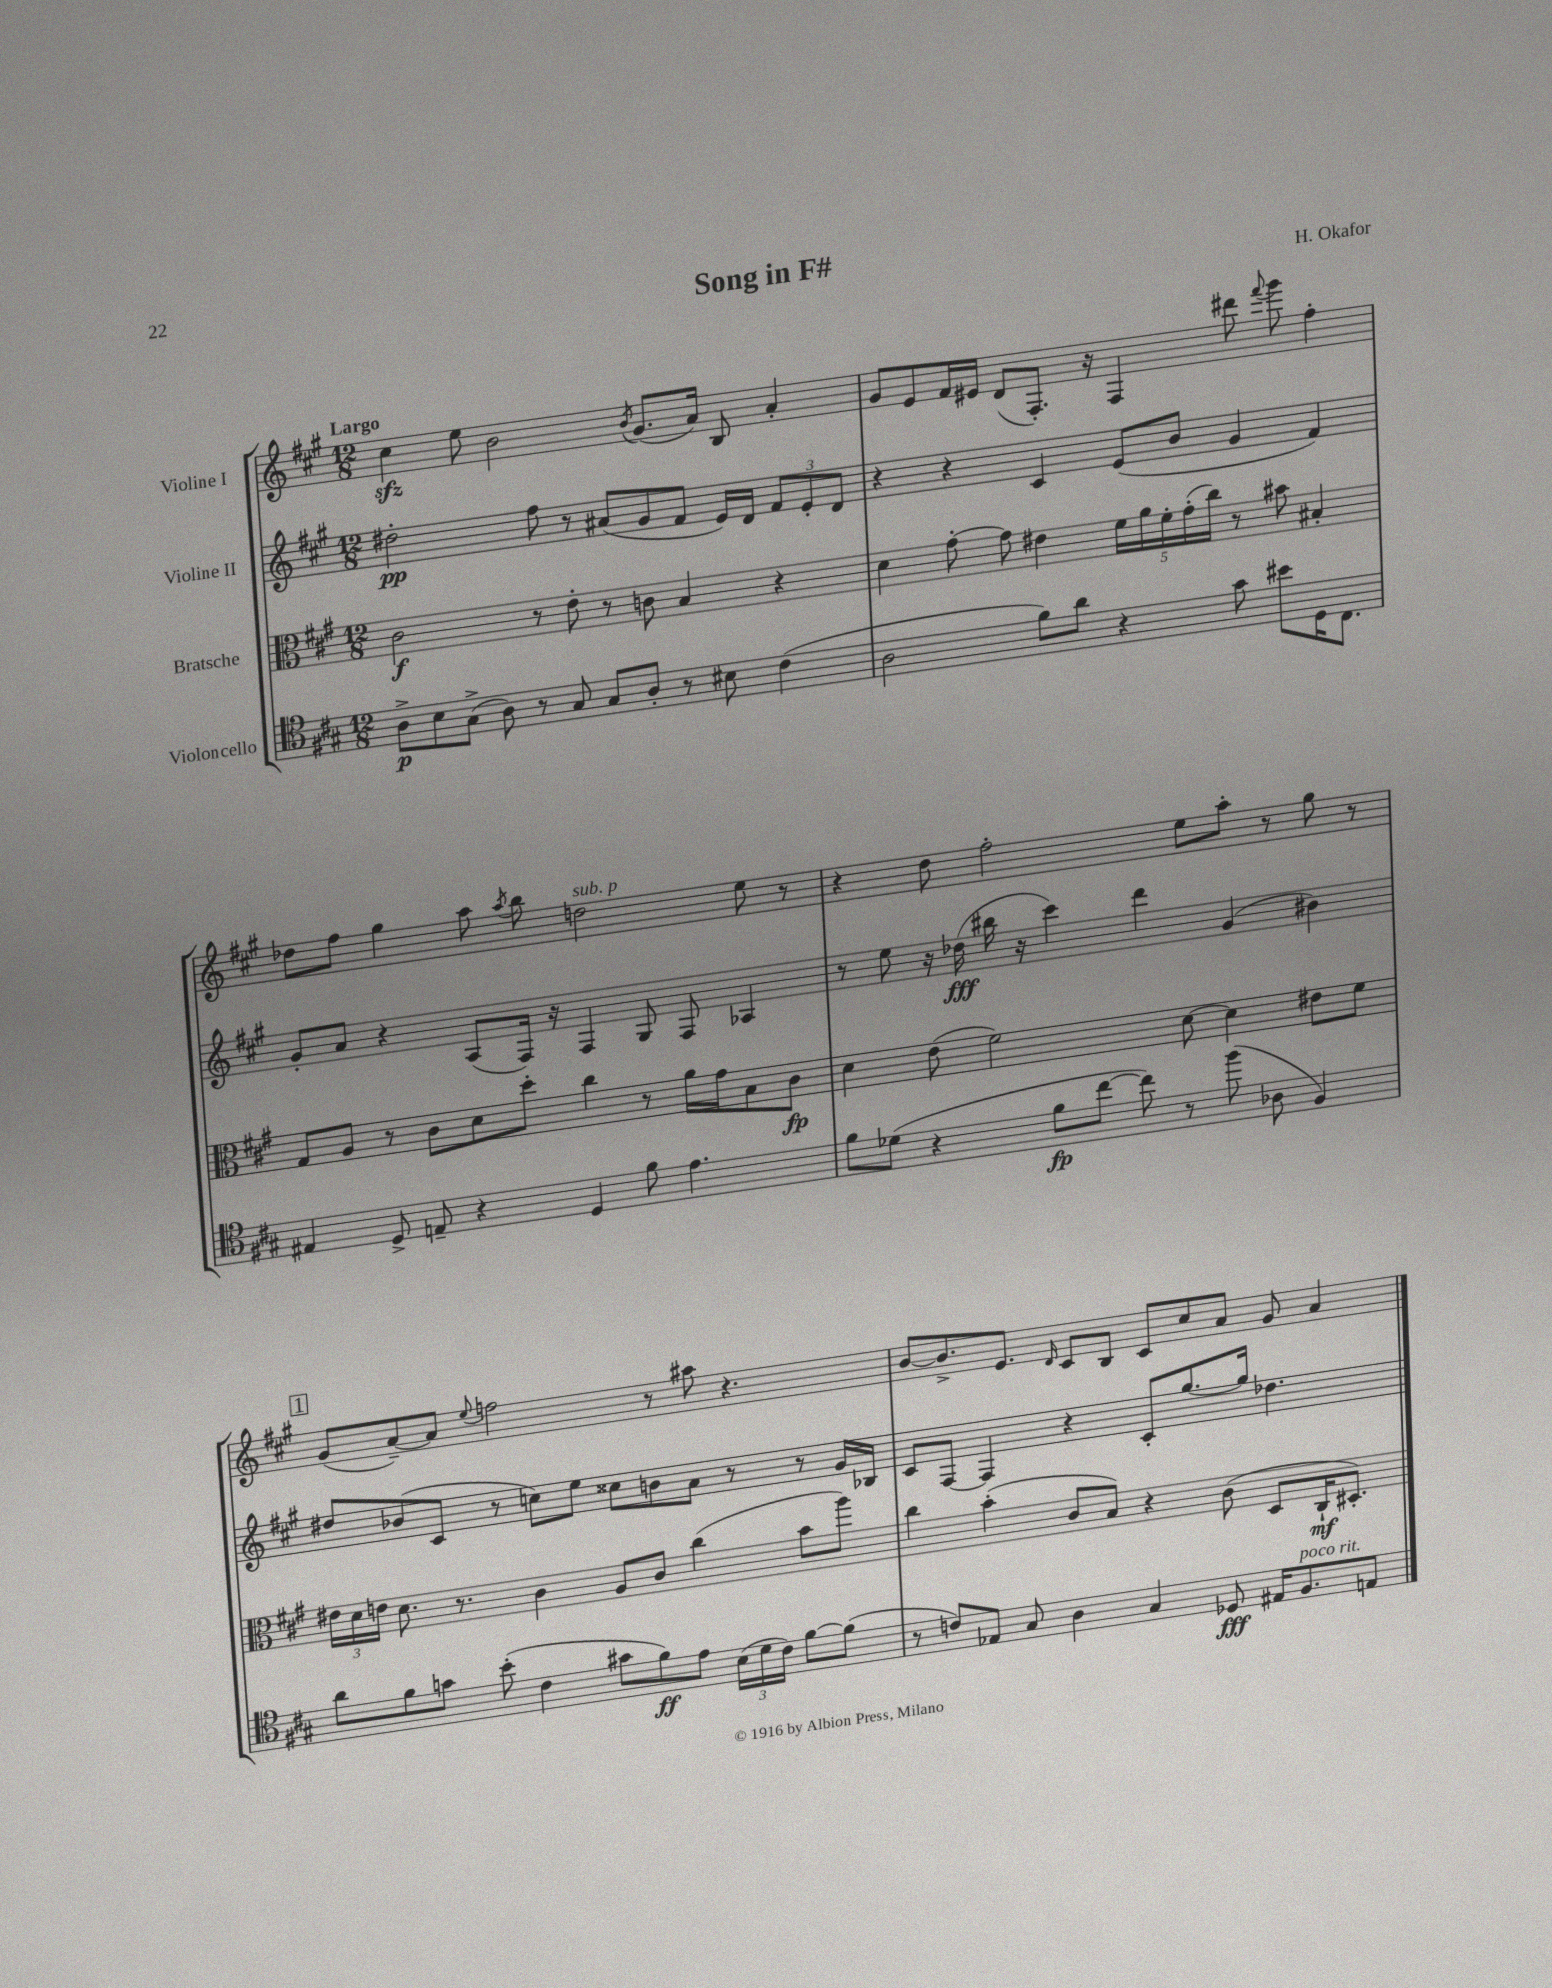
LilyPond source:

\header { title = "Song in F#" composer = "H. Okafor" }
<<
\new StaffGroup <<
\new Staff = "s0" \with { instrumentName = "Violine I" } {
    \clef treble \key a \major \numericTimeSignature \time 12/8 \tempo "Largo"
    \autoBeamOff cis''4\sfz e''8 b'2 \acciaccatura { b'8 } gis'8.[( a'16]) b8 a'4-. |
    gis'8[ e'8 fis'16 eis'16] d'8[( fis8.]-.) r16 fis4 dis'''8 \appoggiatura { fis'''8 } gis'''8 fis''4-. |
    des''8[ fis''8] gis''4 a''8 \acciaccatura { a''8 } b''8 d''2^\markup { \italic "sub. p" } e''8 r8 |
    r4 d''8 fis''2-. e''8[ a''8]-. r8 gis''8 r8 |
    \mark \markup { \box "1" } gis'8[( a'8~--) a'8] \appoggiatura { e''8 } f''2 r8 ais''8 r4. |
    b'8[~ b'8.-> e'8.] \grace { d'16 } cis'8[ b8] cis'8[ cis''8 a'8] gis'8 a'4 \bar "|." |
}
\new Staff = "s1" \with { instrumentName = "Violine II" } {
    \clef treble \key a \major \numericTimeSignature \time 12/8
    \autoBeamOff dis''2-.\pp fis''8 r8 ais'8[( gis'8 fis'8] e'16[) d'16] \tuplet 3/2 { fis'8[ e'8-. d'8] } |
    r4 r4 cis'4 e'8[( b'8] gis'4 fis'4) |
    gis'8[-. a'8] r4 a8[( fis16]) r16 fis4 gis8 fis8 aes4 |
    r8 e''8 r16 des''16\fff( bis''16 r16 cis'''4) d'''4 gis'4( bis'4) |
    \mark \markup { \box "1" } dis''8[ bes'8( cis'8] r8 c''8[) e''8] cisis''8[ b'8 a'8] r8 r8 gis'16[ bes16] |
    cis'8[ fis8]~ fis4 r4 cis'8[-. gis''8.~ gis''16] des''4. \bar "|." |
}
\new Staff = "s2" \with { instrumentName = "Bratsche" } {
    \clef alto \key a \major \numericTimeSignature \time 12/8
    \autoBeamOff cis'2\f r8 e'8-. r8 c'8 b4 r4 |
    d'4 gis'8~-. gis'8 eis'4 \tuplet 5/4 { fis'16[ a'16 fis'16-. gis'16-.( cis''16]) } r8 bis'8 bis4-. |
    gis8[ a8] r8 cis'8[ d'8 d''8]-. cis''4 r8 a'16[ gis'16 b8 cis'8]\fp |
    d'4 e'8( fis'2) d'8~ d'4 eis'8[ fis'8] |
    \mark \markup { \box "1" } \tuplet 3/2 { eis'16[ d'16 e'16] } d'8. r8. cis'4 a8[ cis'8] cis''4( b'8[ a''8]) |
    cis''4 b'4-.( cis'8[ b8]) r4 cis'8( d8[ cis16-!\mf dis8.]-.) \bar "|." |
}
\new Staff = "s3" \with { instrumentName = "Violoncello" } {
    \clef tenor \key a \major \numericTimeSignature \time 12/8
    \autoBeamOff a8[->\p b8 gis8]->( a8) r8 gis8 gis8[ a8]-. r8 bis8 cis'4( |
    a2 fis'8[) a'8] r4 gis'8 bis'8[ d16 cis8.] |
    eis4 d8-> e8-- r4 d4 fis'8 e'4. |
    fis'8[ des'8]( r4 fis'8[\fp cis''8]~ cis''8) r8 fis''8( aes8 fis4) |
    \mark \markup { \box "1" } a'8[ fis'8 g'8] b'8-.( cis'4 gis'8[ fis'8\ff) e'8] \tuplet 3/2 { b16[( d'16 cis'16]) } fis'8[~ fis'8]( |
    r8 c'8[) ees8] gis8 a4 gis4 des8\fff eis16[ fis8.^\markup { \italic "poco rit." } e8] \bar "|." |
}
>>
>>
\layout { \context { \Score \remove "Bar_number_engraver" } }
